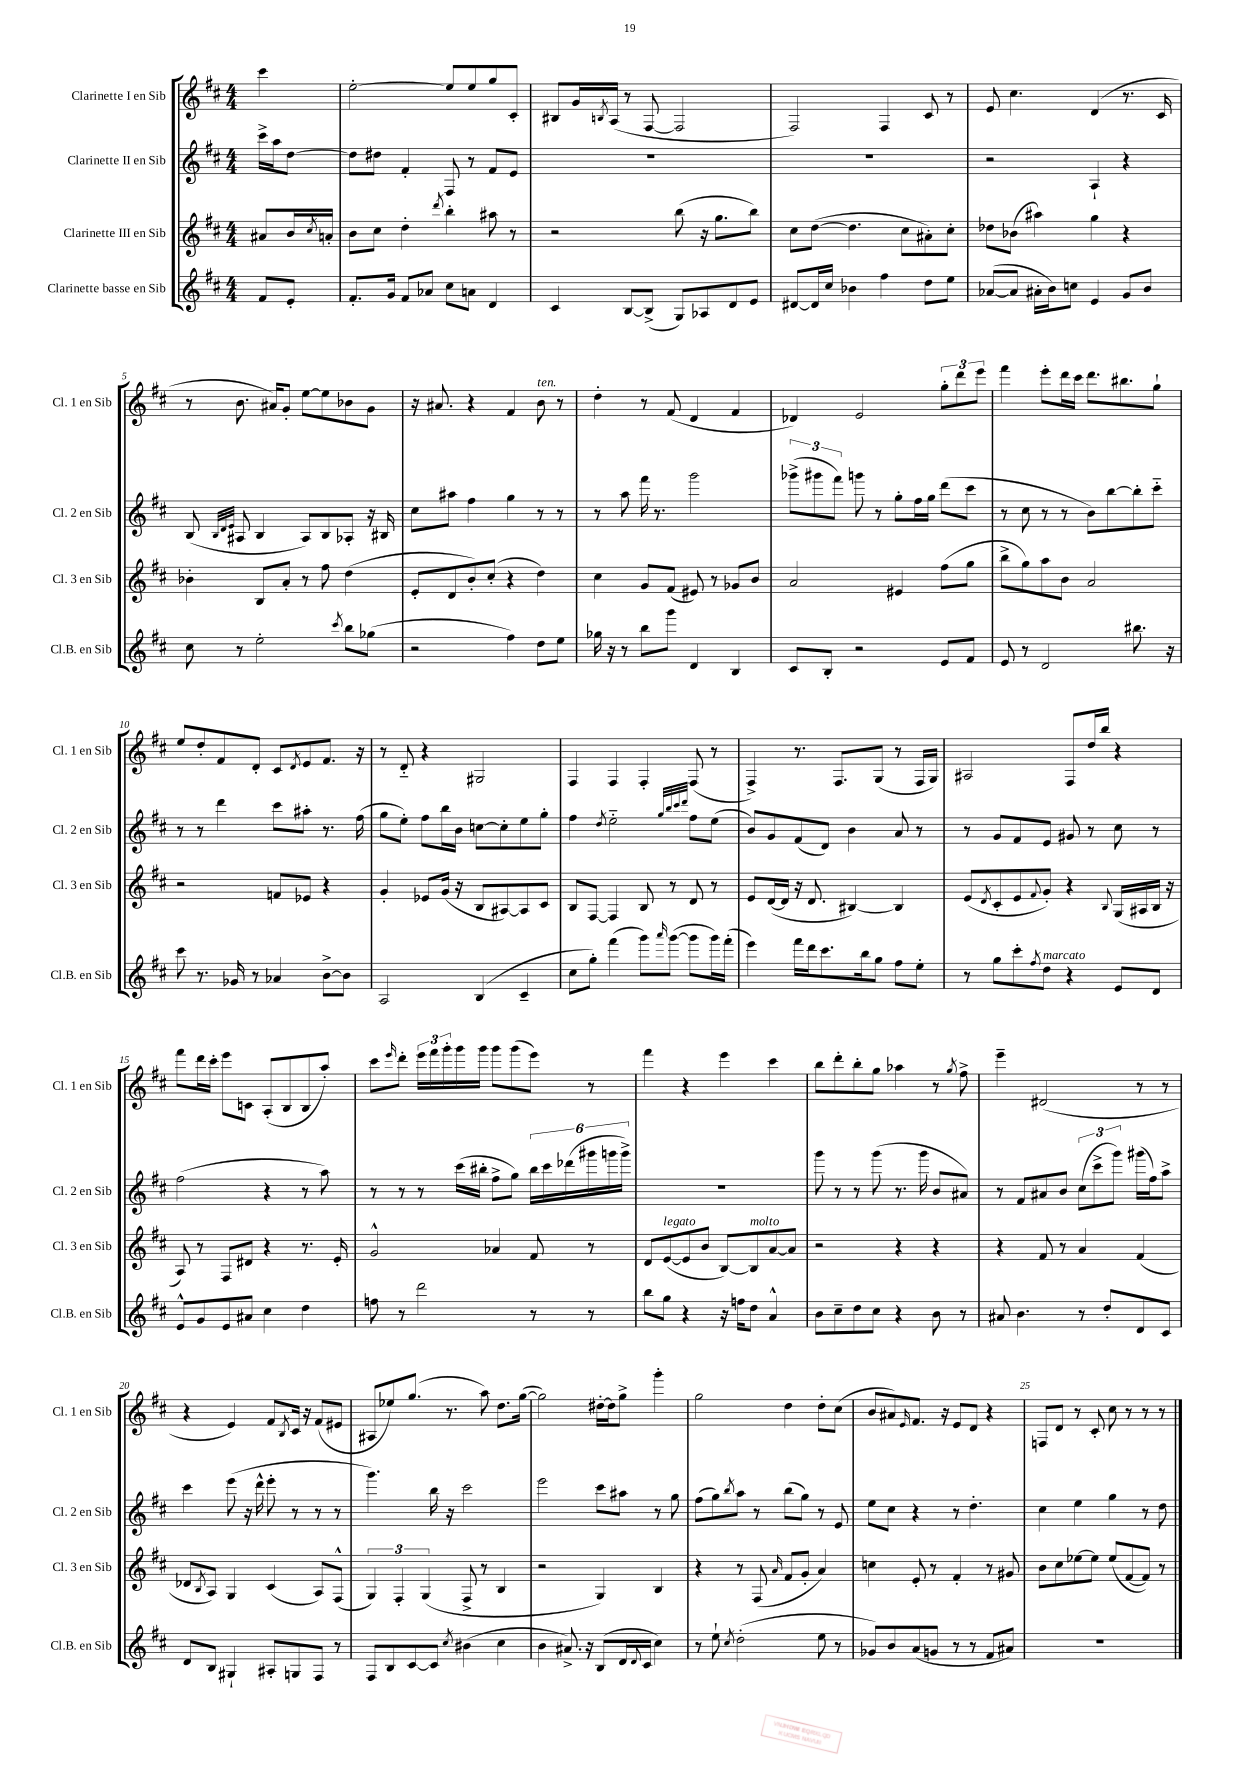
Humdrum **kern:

**kern	**kern	**kern	**kern
*staff4	*staff3	*staff2	*staff1
*clefG2	*clefG2	*clefG2	*clefG2
*k[f#c#]	*k[f#c#]	*k[f#c#]	*k[f#c#]
*M4/4	*M4/4	*M4/4	*M4/4
8f#	8a#	16ccc#^	4ccc#
.	.	16aa	.
8e'	16b	[8dd	.
.	8qcc#	.	.
.	16a'	.	.
=	=	=	=
8.f#'	8b	8dd]	[2ee'
.	8cc#	8dd#	.
16g	.	.	.
8f#	4dd'	4f#'	.
8a-	.	.	.
.	8qddd	.	.
8cc#	4bb'	8F#	8ee]
8a	.	8r	8ee
4d	8aa#	8f#	8gg
.	8r	8e	8c#'
=	=	=	=
4c#	2r	1r	8B#
.	.	.	16g
.	.	.	8qB
.	.	.	(16A
[8B	.	.	8r
(8B^]	.	.	[8F#
8G)	(8bb	.	2F#]
8A-	16r	.	.
.	8.gg	.	.
8d	.	.	.
8e	8bb)	.	.
=	=	=	=
[8d#	8cc#	1r	2F#)
16d#]	([8dd	.	.
16cc#	.	.	.
4b-	4.dd]	.	.
4ff#	.	.	4F#
.	8cc#	.	.
8dd	8a#')	.	8c#
8ee	8cc#'	.	8r
=	=	=	=
([8a-	8dd-	2r	8e
8a-]	(8b-	.	4.cc#
16a#'	4aa#)	.	.
16b)	.	.	.
8cc	.	.	.
4e	4gg	4A`	(4d
8g	4r	4r	8.r
8b	.	.	.
.	.	.	16c#
=	=	=	=
8cc#	4b-'	(8B	8r
.	.	32qqB	.
.	.	32qqd	.
.	.	32qqe	.
8r	.	8A#	8.b
2ee'	8B	4B	.
.	.	.	16a#)
.	8a'	.	8g'
.	8r	8A#)	[8ee
.	8ff#	8B	8ee]
8qccc#	.	.	.
8bb	(4dd	8A-'	8b-
(8gg-	.	16r	8g
.	.	16B#	.
=	=	=	=
2r	8e'	8cc#	16r
.	.	.	8.a#
.	8d	8aa#	.
.	8b')	4ff#	4r
.	(8cc#'	.	.
4ff#)	4r	4gg	4f#
8dd	4dd)	8r	8b
8ee	.	8r	8r
=	=	=	=
16gg-	4cc#	8r	4dd'
16r	.	.	.
8r	.	8aa	.
8bb	8g	16fff#	8r
.	.	8.r	.
8ggg	(8f#	.	(8f#
4d	8e#)	2ggg	4d
.	8r	.	.
4B	8g-	.	4f#
.	8b	.	.
=	=	=	=
8c#	2a	(12ggg-^	4d-)
.	.	12ggg#	.
8B'	.	.	.
.	.	12fff#)	.
2r	.	8ggg	2e
.	.	8r	.
.	4e#	8gg'	.
.	.	16ff#	.
.	.	16gg	.
8e	(8ff#	(8ddd	12gg'
.	.	.	12ddd
8f#	8gg	8ccc#	.
.	.	.	12eee
=	=	=	=
8e	8bb^	8r	4fff#
8r	8gg)	8cc#	.
2d	8aa	8r	8eee'
.	8b	8r	16ddd
.	.	.	16ccc#
.	2a	8b)	8.ddd
.	.	[8bb	.
.	.	.	8.bb#
8.bb#	.	8bb']	.
.	.	8ccc#'~	8gg`
16r	.	.	.
=	=	=	=
8ccc#	2r	8r	8ee
8.r	.	8r	8dd'
.	.	4ddd	8f#
16g-	.	.	.
8r	.	.	8d'
4a-	8f	8ccc#	8c#
.	.	.	8qd
.	8e-	8aa#'	8e
[8b^	4r	8.r	8.f#
8b]	.	.	.
.	.	(16ff#	16r
=	=	=	=
2A	4g'	8gg	8r
.	.	8ee')	8d'~
.	8e-	8ff#	4r
.	(16g	16bb	.
.	16r	16b	.
(4B	8B	[8cc	2G#
.	[8A#)	8cc']	.
4c#~	8A#]	8ee	.
.	8c#	8gg'	.
=	=	=	=
8cc#	8B	4ff#	4F#
8gg')	[8F#	.	.
.	.	8qdd	.
(4fff#	4F#]	2ee'~	4F#
8ggg)	8B	.	4F#'
16qqaaa	.	.	.
([8ggg	8r	.	.
.	.	32qqgg	.
.	.	32qqbb	.
.	.	32qqccc#	.
.	.	32qqddd	.
8ggg]	8d	8ff#	(8F#
16ggg)	8r	(8ee	8r
(16fff#'	.	.	.
=	=	=	=
4eee)	8e	8b)	4F#^)
.	([16d	8g	.
.	16d]	.	.
16fff#	16r	(8f#	8.r
16ddd	8.d	.	.
8.ccc#	.	8d)	.
.	.	.	8.F#
.	[4B#)	4b	.
16bb	.	.	.
8gg	.	.	(8G
8ff#	4B#]	8a	8r
8ee'	.	8r	16F#
.	.	.	16G)
=	=	=	=
8r	(8e	8r	2A#
.	8qd	.	.
8gg	8c#'	8g	.
8ccc#'	8e	8f#	.
8qff#	8qqf#	.	.
8dd	8g')	8e	.
4r	4r	8g#	8F#
.	.	8r	16dd
.	.	.	16bb
.	8qqB	.	.
8e	(16G	8cc#	4r
.	16A#	.	.
8d	16B	8r	.
.	16r	.	.
=	=	=	=
8e^^	8A)	(2ff#	8fff#
8g	8r	.	16ddd
.	.	.	16ccc#'
8e	8F#	.	8eee
8a#	8d#	.	8c
4cc#	4r	4r	(8A'
.	.	.	8B
4dd	8.r	8r	8B
.	.	8aa)	8aa')
.	16e'	.	.
=	=	=	=
8ff	2g^^	8r	8ccc#
.	.	.	16qqeee
8r	.	8r	8ddd'
2ddd	.	8r	24eee
.	.	.	24fff#
.	.	.	24ggg'
.	.	(16ccc#	16ggg
.	.	16bb#'	16ggg
.	4a-	8ff#^	8ggg
.	.	8gg)	(8ggg
8r	8f#	24bb#	8eee)
.	.	24ccc#	.
.	.	(24ddd-	.
8r	8r	24ggg#	8r
.	.	24ggg	.
.	.	24ggg^)	.
=	=	=	=
8bb	8d	1r	4fff#
8gg	([8e	.	.
4r	8e]	.	4r
.	8b	.	.
16r	[8B)	.	4eee
16ff	.	.	.
8dd	8B]	.	.
4a^^	[8a	.	4ccc#
.	8a]	.	.
=	=	=	=
8b	2r	8ggg	8bb
8cc#~	.	8r	8ddd'
8dd	.	8r	8bb'
8cc#	.	(8ggg	8gg
4r	4r	8.r	4aa-
.	.	16ggg	.
8b	4r	8b	8r
.	.	.	8qgg
8r	.	8a#)	8ff#^
=	=	=	=
8a#	4r	8r	4eee~
4.b	.	8f#	.
.	8f#	8a#	(2d#
.	8r	8b	.
8r	4a	(12cc#	.
.	.	12ccc#^	.
8dd'	.	.	.
.	.	12ggg)	.
8d	(4f#	(16ggg#	8r
.	.	16ff#)	.
8c#	.	8aa^	8r
=	=	=	=
8d	8d-	4ccc#	4r
.	8qB	.	.
8B	8A)	.	.
4G#`	4G	(8eee	4e)
.	.	16r	.
.	.	16ddd^^	.
8A#'	(4c#	8eee'	8f#
.	.	.	8qB
8G	.	8r	16c#
.	.	.	16r
8F#	8A)	8r	(8f#
8r	(8F#^^	8r	8e#
=	=	=	=
8F#	6G)	4.ggg)	8A#
8B	.	.	8ee-)
.	6F#'	.	.
[8c#	.	.	(8.gg
.	(6G	.	.
8c#]	.	16bb	.
.	.	16r	8.r
8qcc#	.	.	.
(4b#	8F#^	2ccc#	.
.	8r	.	8aa)
4cc#	4B	.	8.dd
.	.	.	([16gg
=	=	=	=
4b	2r	2eee	2gg])
8.a#^)	.	.	.
16r	.	.	.
(8B	4G)	8ccc#	[16dd#'
.	.	.	16dd#]
16d	.	8aa#	8gg^
8qqd	.	.	.
16c#	.	.	.
4cc#)	4B	8r	4ggg'
.	.	8gg	.
=	=	=	=
8r	4r	(8ff#	2gg
8ee`	.	8gg)	.
8qcc#	.	8qbb	.
(2dd'	8r	8aa	.
.	(8F#	8r	.
.	16qqa	.	.
.	8f#	(8bb	4dd
.	8g'	8gg)	.
8ee	4a)	8r	8dd'
8r	.	8e	(8cc#
=	=	=	=
8g-)	4cc	8ee	8b
8b	.	8cc#	8a#)
.	.	.	16qqe
(8a	8e'	4r	8.f#
8g	8r	.	.
.	.	.	16r
8r	4f#'	8r	8e
8r	.	4.dd'	8d
8f#	8r	.	4r
8a#)	8g#	.	.
=	=	=	=
1r	8b	4cc#	8F
.	8cc#	.	8d
.	[8ee-	4ee	8r
.	8ee-]	.	8c#'
.	(8ee-	4gg	8cc#
.	[8f#	.	8r
.	8f#])	8r	8r
.	8r	8dd	8r
==	==	==	==
*-	*-	*-	*-
